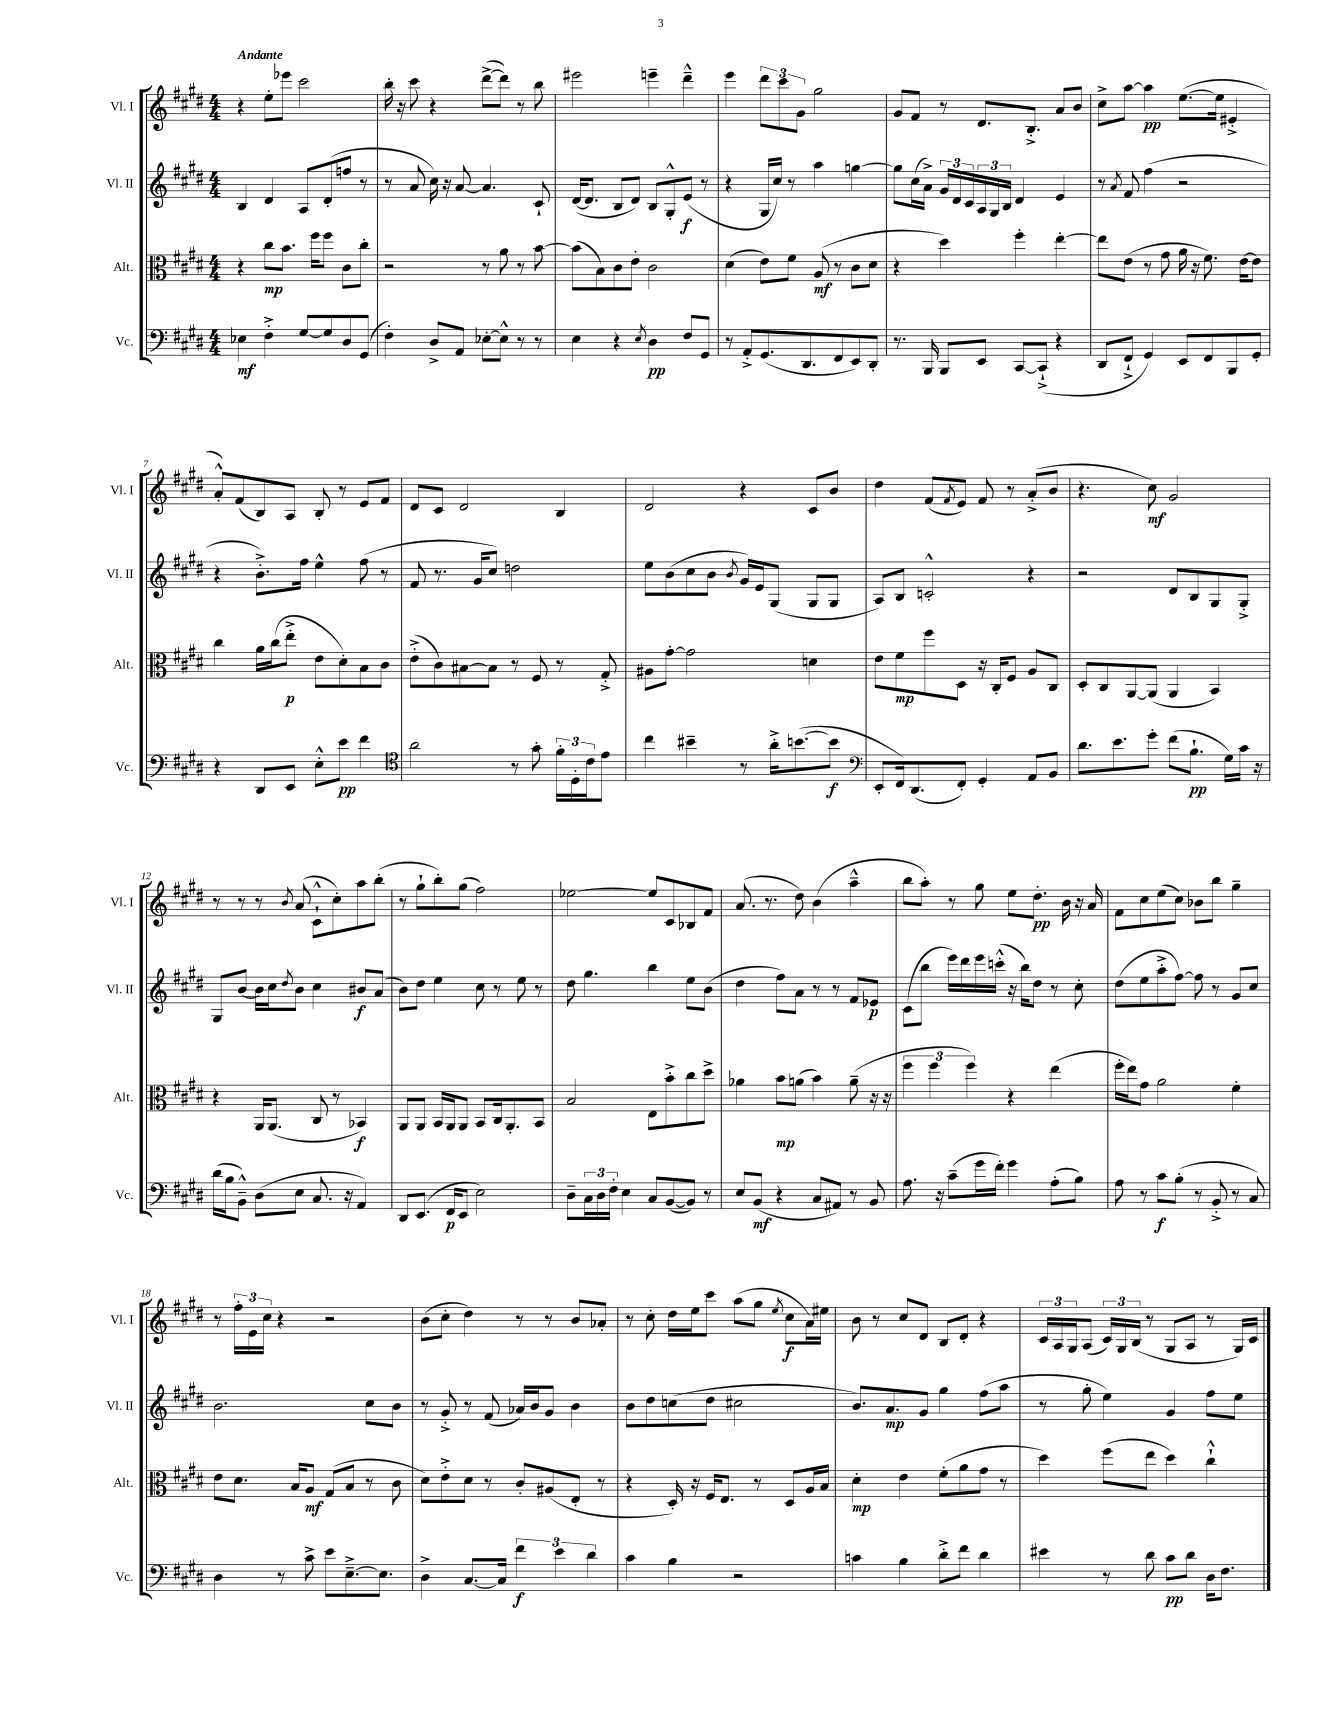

**kern	**kern	**kern	**kern
*staff4	*staff3	*staff2	*staff1
*clefF4	*clefC3	*clefG2	*clefG2
*k[f#c#g#d#]	*k[f#c#g#d#]	*k[f#c#g#d#]	*k[f#c#g#d#]
*M4/4	*M4/4	*M4/4	*M4/4
4E-\	4r	4B/	4r
4F#'^\	8cc#\L	4d#/	8ee'\L
.	8.b\J	.	8eee-\J
[8G#/L	.	8A/L	2ccc#\
.	16ff#\LK	.	.
8G#/]	8ff#\J	(8d#'/	.
8D#/	8c#\L	8ff/J	.
(8GG#/J	8cc#'\J	8r	.
=	=	=	=
4F#'\)	2r	8r	16bb'\
.	.	.	16r
.	.	8a/	8ccc#\
8D#^/L	.	16cc#\)	4r
.	.	16r	.
8AA/J	.	[8a/	.
[8E-'\L	8r	4.a/]	([8ddd#^\L
8E-^^\]J	8a\	.	8ddd#\]J)
8r	8r	.	8r
8r	[8b\	8c#`/	8bb\
=	=	=	=
4E\	(8b\]L	([16d#/LK	2eee#\
.	.	8.d#/]J	.
.	8B\)	.	.
4r	8c#\	8B/L	.
.	8e'\J	8d#/J)	.
8qE/	.	.	.
4D#\	2c#\	8B/L	4eee~\
.	.	8G#'^^/	.
8F#/L	.	(8e/J	4ddd#~^^\
8GG#/J	.	8r	.
=	=	=	=
8r	(4d#\	4r	4eee\
8AA'^/L	.	.	.
(8.GG#/	8e\L)	16G#/LL	12ddd#\L
.	.	16cc#/JJ)	.
.	.	.	12ccc#\
.	8f#\J	8r	.
.	.	.	12g#\J
8.DD#/	.	.	.
.	(8A/	4aa\	2gg#\
8FF#/	8r	.	.
8EE/)	8c#\L	[4gg\	.
8DD#'/J	8d#\J	.	.
=	=	=	=
8.r	4r	8gg\]L	8g#/L
.	.	(16cc#\L	8f#/J
16BBB/	.	16a^\JJ)	.
8BBB/L	4dd#\)	24g#/LL	8r
.	.	24d#/	.
.	.	24c#/	.
8EE/J	.	24A/	8.d#/L
.	.	24G#/	.
.	.	24B/JJ	.
[8CC#/L	4ff#'\	4d#/	.
.	.	.	8.B'^/J
(8CC#`^/]J	.	.	.
4r	[4ee'\	4e/	8a/L
.	.	.	8b/J
=	=	=	=
8DD#/L	8ee\]L	8r	8cc#^\L
.	.	8qa/	.
8FF#`^/J	(8e\J	8f#/	[8aa\J
4GG#/)	8r	(4ff#\	4aa\]
.	8g#\	.	.
8EE/L	16a\	2r	([8.ee\L
.	16r	.	.
8FF#/	8.f#\)	.	.
.	.	.	16ee\]Jk
8BBB/	.	.	4e#'^/
.	[16e\LK	.	.
8GG#'/J	8e\]J	.	.
=	=	=	=
4r	4cc#\	4r	8a'^^/L)
.	.	.	(8f#/
8DD#/L	16a\LL	8.b'^\L)	8B/)
.	(16cc#\J	.	.
8EE/J	8ee'^\J	.	8A/J
.	.	16ff#\Jk	.
8E'^^\L	8e\L	4ee^^\	8B'/
8e\J	8d#'\)	.	8r
4f#\	8B\	(8ff#\	8e/L
.	8c#\J	8r	8f#/J
=	=	=	=
*clefC4	*	*	*
2a\	(8e'^\L	8f#/	8d#/L
.	8c#\)	8.r	8c#/J
.	[8B#\	.	2d#/
.	.	16g#/LK	.
.	8B#\]J	8cc#/J)	.
8r	8r	2dd\	.
8g#'\	8F#/	.	.
24f#'\LL	8r	.	4B/
24D#'\	.	.	.
24c#\J	.	.	.
8e\J	8G#'^/	.	.
=	=	=	=
4cc#\	8A#\L	8ee\L	2d#/
.	[8g#'\J	(8b\	.
4b#~\	2g#\]	8cc#\	.
.	.	8b\J	.
.	.	8qb/	.
8r	.	16g#/LL)	4r
.	.	16e/J	.
16a'^\LK	.	(8G#/J	.
([8.b\	.	.	.
.	4d\	8G#/L	8c#/L
8b\]J	.	8G#/J	8b/J
=	=	=	=
*clefF4	*	*	*
8EE'/L	8e\L	8A/L)	4dd#\
16FF#/k)	8f#\	8B/J	.
(8.DD#/	.	.	.
.	8ff#\	2c'^^/	(8f#/L
.	.	.	8qf#/
8FF#'/J)	8D#\J	.	8e/J)
4GG#'/	16r	.	8f#/
.	16C#'/LK	.	.
.	8F#/J	.	8r
8AA/L	8A/L	4r	(8a'^/L
8BB/J	8C#/J	.	8b/J
=	=	=	=
8.d#\L	8D#'/L	2r	4.r
.	8C#/	.	.
8.e\	.	.	.
.	[8AA/	.	.
8g#'\J	(8AA/]J	.	8cc#\)
(8f#\L	4AA/	8d#/L	2g#/
8.B`\J	.	8B/	.
.	4BB/)	8G#/	.
16G#\LL)	.	.	.
16c#\JJ	.	8G#'^/J	.
16r	.	.	.
=	=	=	=
(16d#\LL	4r	8G#/L	8r
16B\J	.	.	.
8BB~^^\J)	.	[8b/J	8r
(8D#\L	16AA/LK	16b\]LL	8r
.	(8.AA/J	16cc#\J	.
.	.	8qdd#/	8qb/
8E\J	.	8b\J	(8a/
8.C#/	8C#/	4cc#\	8c#`^^\L
.	8r	.	8cc#'\)
16r	.	.	.
4AA/)	4BB-/)	8b#/L	8aa\
.	.	(8a/J	(8bb'\J
=	=	=	=
8DD#/L	8AA/L	8b\L)	8r
(8.EE/J	8AA/J	8dd#\J	8gg#`\L
.	16BB/LL	4ee\	8bb'\)
16FF#/LK	16AA/J	.	.
8EE/J	8AA/J	.	(8gg#\J
2E\)	8BB/L	8cc#\	2ff#\)
.	16C#/k	8r	.
.	8.AA'/	.	.
.	.	8ee\	.
.	8BB/J	8r	.
=	=	=	=
8D#~\L	2B/	8dd#\	[2ee-\
24C#\L	.	4.gg#\	.
24D#\	.	.	.
24F#'\JJ	.	.	.
4E\	.	.	.
8C#/L	8E\L	4bb\	8ee-/]L
([8BB/	8b'^\	.	8c#/
8BB/]J)	8cc#\	8ee\L	8B-/
8r	8dd#^\J	(8b\J	8f#/J
=	=	=	=
8E/L	4a-\	4dd#\	(8.a/
(8BB/J	.	.	.
.	.	.	8.r
4r	8b\L	8ff#\L)	.
.	(8a\J	8a\J	8dd#\)
8C#/L	4b\)	8r	(4b\
8AA#/J)	.	8r	.
8r	(8a~\	8f#/L	4aa~^^\
8BB/	16r	8e-/J	.
.	16r	.	.
=	=	=	=
8.A\	6ff#\	(8c#\L	8bb\L
.	.	8bb\J	8aa'\J)
.	6ff#\	.	.
16r	.	.	.
(8c#~\L	.	16eee\LL)	8r
.	.	16ddd#\	.
.	6ff#\)	.	.
16g#\L	.	16eee\	8gg#\
16f#'\JJ)	.	(16ccc'^^\JJ	.
4g#\	4r	16r	8ee\L
.	.	16bb\LK)	.
.	.	8dd#\J	8.dd#'\J
(8A'\L	(4ee\	8r	.
.	.	.	16b\
8B\J)	.	8cc#'\	16r
.	.	.	16a/
=	=	=	=
8A\	16ff#'\LL	(8dd#\L	8f#\L
.	16ee\J)	.	.
8r	8g#\J	8ee\	8cc#\
8c#\L	2a\	8aa'^\	(8ee\
(8B'\J	.	[8ff#\J)	8cc#\J)
8r	.	8ff#\]	8b-\L
8BB'^/	.	8r	8bb\J
8r	4f#'\	8g#/L	4gg#~\
8C#/)	.	8cc#/J	.
=	=	=	=
4D#\	8e\L	2.b\	8r
.	8.d#\J	.	24ff#'\LL
.	.	.	24e\
.	.	.	24cc#\JJ
8r	.	.	4r
.	16B/LK	.	.
8c#^\	8A/J	.	.
8e\L	(8G#/L	.	2r
[8.E~^\	8B/J	.	.
.	8r	8cc#\L	.
8.E\]J	.	.	.
.	8c#\	8b\J	.
=	=	=	=
4D#^\	8d#\L)	8r	(8b\L
.	8e'^\	8g#'^/	8cc#'\J
[8.C#/L	8d#\J	8r	4dd#\)
.	8r	(8f#/	.
16C#/]Jk	.	.	.
6f#\	8c#'/L	16a-/LL)	8r
.	.	16b/J	.
.	(8A#/	8g#/J	8r
6e\	.	.	.
.	8E'/J	4b\	8b/L
6d#\	.	.	.
.	8r	.	8a-'/J
=	=	=	=
4c#\	4r	8b\L	8r
.	.	8dd#\	8cc#'\
4B\	16D#'/)	(8cc\	16dd#\LL
.	16r	.	16ee\J
.	16F#/LK	8dd#\J	8ccc#\J
.	8.E/J	.	.
2r	.	2cc#\	(8aa\L
.	8r	.	8gg#\J
.	.	.	8qee/
.	8D#/L	.	8cc#\L
.	16A/L	.	16a\L)
.	16B/JJ	.	16ee#\JJ
=	=	=	=
4c\	4d#'\	8.b/L)	8b\
.	.	.	8r
.	.	8.a/	.
4B\	4e\	.	8cc#/L
.	.	8g#/J	8d#/J
8d#'^\L	(8f#'\L	4gg#\	8B/L
8f#\J	8a\	.	8d#'/J
4d#\	8g#\J	(8ff#\L	4r
.	8r	8aa\J	.
=	=	=	=
4e#\	4dd#\)	8r	24c#/LL
.	.	.	24A/
.	.	.	24G#/J
.	.	8gg#'\	(8A/J
8r	(8ff#\L	4ee\)	24c#/LL)
.	.	.	24G#/
.	.	.	(24B/JJ
8d#\	8ee\J	.	8r
8c#\L	4dd#\)	4g#/	8G#/L
8d#\J	.	.	8A/J
16D#\LK	4cc#`^^\	8ff#\L	8r
8.F#\J	.	.	.
.	.	8ee\J	16G#/LL)
.	.	.	16c#/JJ
==	==	==	==
*-	*-	*-	*-
